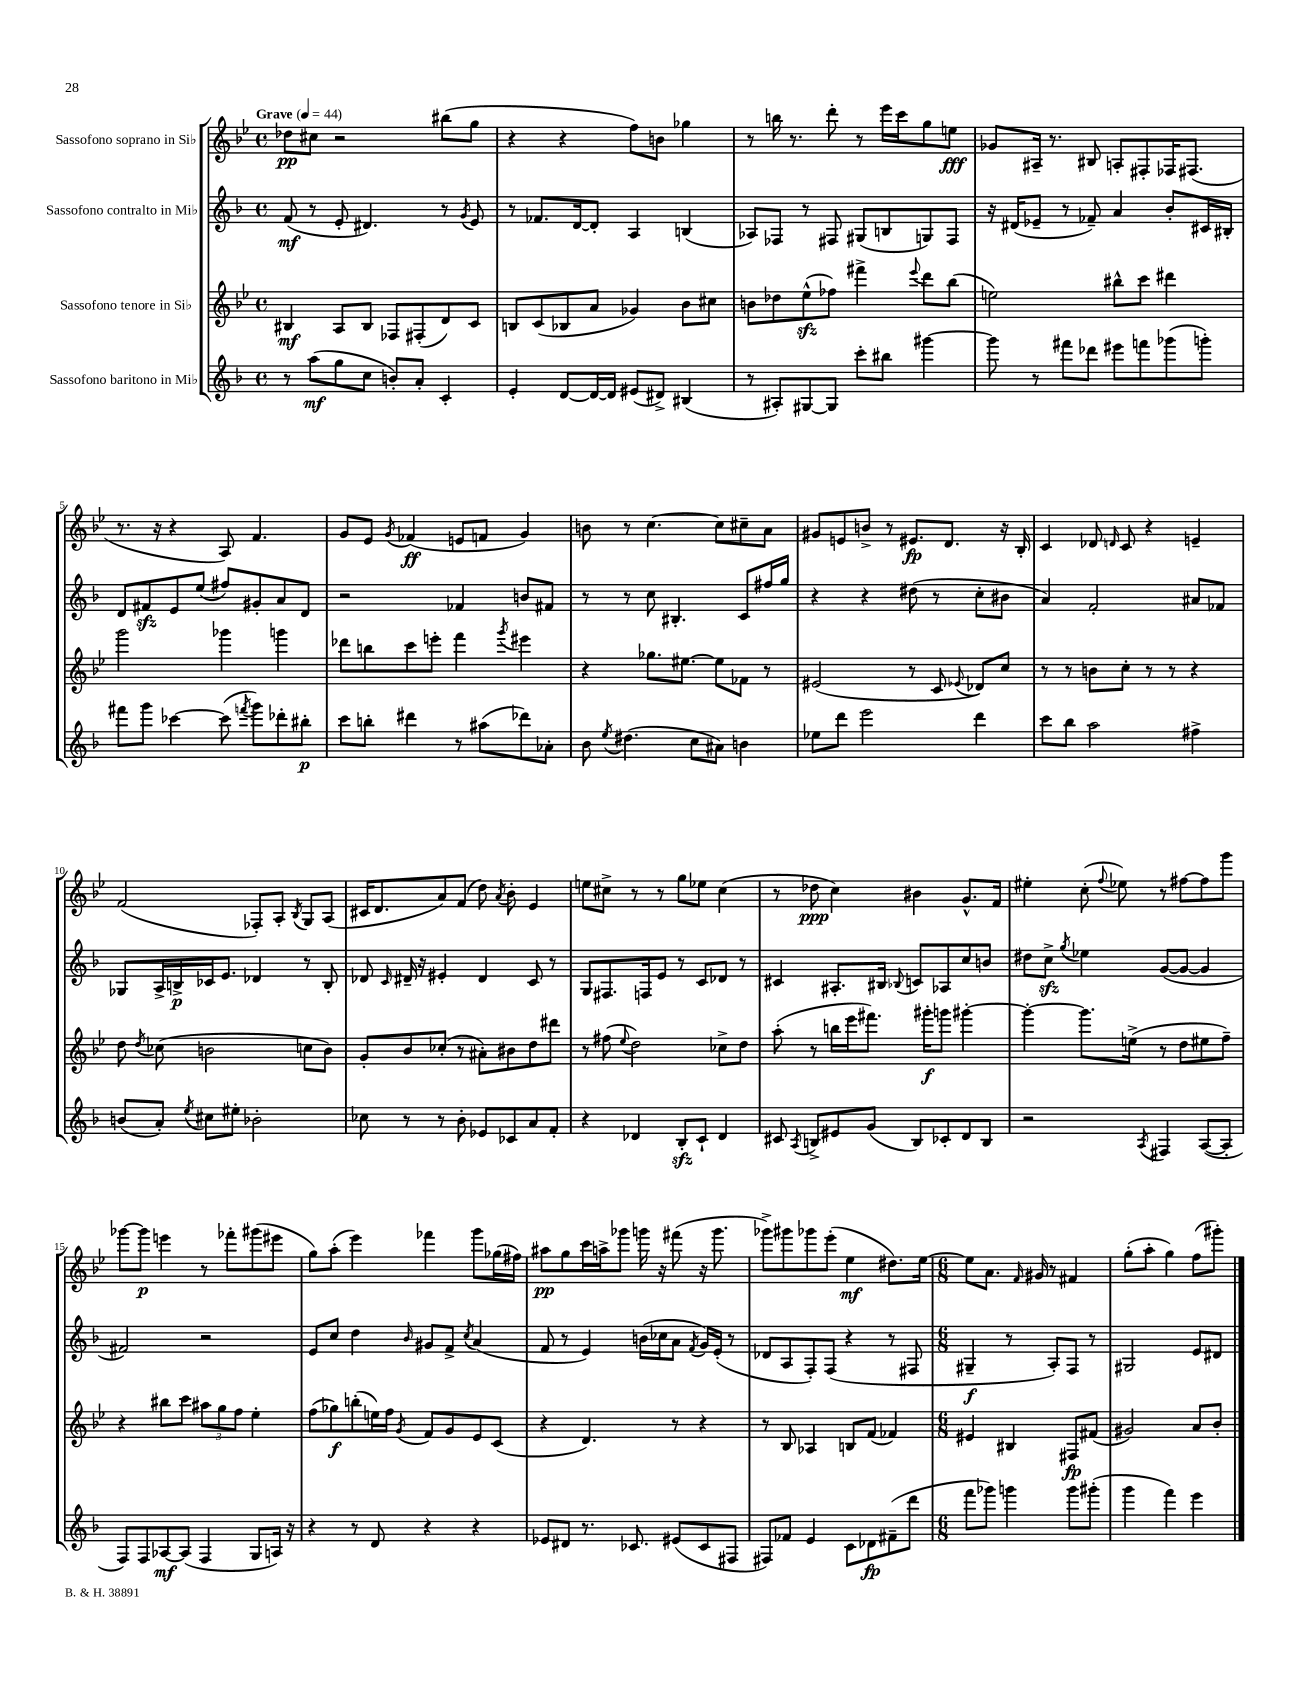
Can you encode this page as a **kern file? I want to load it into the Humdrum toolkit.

**kern	**dynam	**kern	**dynam	**kern	**dynam	**kern	**dynam
*part4	*part4	*part3	*part3	*part2	*part2	*part1	*part1
*staff4	*staff4	*staff3	*staff3	*staff2	*staff2	*staff1	*staff1
*I"Sassofono baritono in Mi♭	*	*I"Sassofono tenore in Si♭	*	*I"Sassofono contralto in Mi♭	*	*I"Sassofono soprano in Si♭	*
*clefG2	*	*clefG2	*	*clefG2	*	*clefG2	*
*k[b-]	*	*k[b-e-]	*	*k[b-]	*	*k[b-e-]	*
*M4/4	*	*M4/4	*	*M4/4	*	*M4/4	*
*met(c)	*	*met(c)	*	*met(c)	*	*met(c)	*
*MM44	*	*MM44	*	*MM44	*	*MM44	*
=1	=1	=1	=1	=1	=1	=1	=1
!	!	!	!	!	!	!LO:TX:a:B:t=Grave	!
8r	.	4B#X/	mf	(8f/	mf	8dd-X\L	pp
(8aa\L	mf	.	.	8r	.	8cc#X\J	.
8gg\	.	8A/L	.	8e'/	.	2r	.
8cc\J	.	8B#/J	.	4.d#X/)	.	.	.
8bn'/L)	.	8F-X/L	.	.	.	.	.
8a'/J	.	(8F#X'/	.	.	.	.	.
4c'/	.	8d/)	.	8r	.	(8bb#X\L	.
.	.	.	.	8qg/	.	.	.
.	.	8c/J	.	8e/	.	8gg\J	.
=2	=2	=2	=2	=2	=2	=2	=2
4e'/	.	8Bn/L	.	8r	.	4r	.
.	.	(8c/	.	8.f-X/L	.	.	.
[8d/L	.	8B-X/	.	.	.	4r	.
.	.	.	.	[16d/k	.	.	.
16d/L_	.	8a/J	.	8d'/J]	.	.	.
16d/JJ]	.	.	.	.	.	.	.
(8e#X/L	.	4g-X/)	.	4A/	.	8ff\L)	.
8d#X^/J)	.	.	.	.	.	8bn\J	.
(4B#X/	.	8b-\L	.	(4Bn/	.	4gg-X\	.
.	.	8cc#X\J	.	.	.	.	.
=3	=3	=3	=3	=3	=3	=3	=3
8r	.	8bn\L	.	8A-X/L)	.	8r	.
8A#X'/L)	.	8dd-X\	.	8F-X/J	.	16bbn\	.
.	.	.	.	.	.	8.r	.
[8G#X/	.	(8ee-zz^^\	.	8r	.	.	.
8G#/J]	.	8ff-X\J)	.	8F#X/	.	8ddd'\	.
8ccc'\L	.	4fff#X^\	.	(8G#X/L	.	8r	.
8bb#X\J	.	.	.	8Bn/	.	16eee-\LL	.
.	.	.	.	.	.	16ccc\J	.
.	.	8qqeee-/	.	.	.	.	.
[4ggg#X\	.	8ddd\L	.	8Gn/)	.	8gg\	.
.	.	(8bb-\J	.	8F#/J	.	8een\J	fff
=4	=4	=4	=4	=4	=4	=4	=4
8ggg#\]	.	2een\)	.	16r	.	8g-X/L	.
.	.	.	.	(16d#X/KL	.	.	.
8r	.	.	.	8e-X~/J	.	16A#X~/Jk	.
.	.	.	.	.	.	8.r	.
8fff#X\L	.	.	.	8r	.	.	.
8ddd-X\J	.	.	.	8f-X~/)	.	8B#X/	.
8eee#X\L	.	8bb#X^^\L	.	4a/	.	8An'/L	.
8fffn\	.	8ccc\J	.	.	.	8F#X'/	.
(8ggg-X\	.	4ddd#X\	.	8b-'/L	.	16F-X/K	.
.	.	.	.	.	.	(8.F#X/J	.
8gggn'\J)	.	.	.	16c#X/L	.	.	.
.	.	.	.	16B#X'/JJ	.	.	.
!!LO:LB:g=z
=5	=5	=5	=5	=5	=5	=5	=5
8fff#X\L	.	2ggg\	.	8d/L	.	8.r	.
8ggg\J	.	.	.	8f#Xzz/	.	.	.
.	.	.	.	.	.	16r	.
[4ccc-X\	.	.	.	8e/	.	4r	.
.	.	.	.	(8ee/J	.	.	.
(8ccc-\]	.	4ggg-X\	.	8ff#X/L)	.	8A/)	.
8qfffn/	.	.	.	.	.	.	.
8ggg\L)	.	.	.	8g#X'/	.	4.f/	.
8ddd-X'\	.	4gggn\	.	8a/	.	.	.
8bb#X'\J	p	.	.	8d/J	.	.	.
=6	=6	=6	=6	=6	=6	=6	=6
8ccc\L	.	8ddd-X\L	.	2r	.	8g/L	.
8bbn'\J	.	8bbn\	.	.	.	8e-/J	.
.	.	.	.	.	.	8qg/	.
4ddd#X\	.	8ccc\	.	.	.	(4f-X/	ff
.	.	8eeen'\J	.	.	.	.	.
8r	.	4fff\	.	4f-X/	.	8en/L	.
(8aa#X\L	.	.	.	.	.	8fn/J	.
.	.	8qggg/	.	.	.	.	.
8ddd-X\)	.	4eee#X\	.	8bn/L	.	4g/)	.
8a-X'\J	.	.	.	8f#X/J	.	.	.
=7	=7	=7	=7	=7	=7	=7	=7
8b-\	.	4r	.	8r	.	8bn\	.
8qee/	.	.	.	.	.	.	.
(4.dd#X\	.	.	.	8r	.	8r	.
.	.	8.gg-X\L	.	8cc\	.	[4.cc\	.
.	.	.	.	4.B#X'/	.	.	.
.	.	[8.ee#X\J	.	.	.	.	.
8cc\L	.	.	.	.	.	.	.
8a#X\J)	.	8ee#\L]	.	.	.	8cc\L]	.
4bn\	.	8f-X\J	.	8c/L	.	8cc#X~\	.
.	.	8r	.	16ff#X/L	.	8a\J	.
.	.	.	.	16gg/JJ	.	.	.
=8	=8	=8	=8	=8	=8	=8	=8
8ee-X\L	.	(2e#X/	.	4r	.	8g#X/L	.
8ddd\J	.	.	.	.	.	8en/	.
2eee\	.	.	.	4r	.	8bn^/J	.
.	.	.	.	.	.	8r	.
.	.	8r	.	(8dd#X\	.	8.e#X/L	fp
.	.	8c/	.	8r	.	.	.
.	.	.	.	.	.	8.d/J	.
.	.	8qqe-X/	.	.	.	.	.
4ddd\	.	8d-X/L)	.	8cc'\L	.	.	.
.	.	8cc/J	.	8b#X\J	.	16r	.
.	.	.	.	.	.	16B-'/	.
=9	=9	=9	=9	=9	=9	=9	=9
8ccc\L	.	8r	.	4a/)	.	4c/	.
8bb-\J	.	8r	.	.	.	.	.
2aa\	.	8bn\L	.	2f'/	.	8d-X/	.
.	.	.	.	.	.	16qqdn/	.
.	.	8cc'\J	.	.	.	8c/	.
.	.	8r	.	.	.	4r	.
.	.	8r	.	.	.	.	.
4ff#X^\	.	4r	.	8a#X/L	.	4en~/	.
.	.	.	.	8f-X/J	.	.	.
!!LO:LB:g=z
=10	=10	=10	=10	=10	=10	=10	=10
(8bn/L	.	8dd\	.	8G-X/L	.	(2f/	.
.	.	8qdd/	.	.	.	.	.
8a'/J)	.	(8cc-X\	.	16A^/L	.	.	.
.	.	.	.	16Bn^/	p	.	.
8qee/	.	.	.	.	.	.	.
8cc#X\L	.	2bn\	.	16c-X/J	.	.	.
.	.	.	.	8.e/J	.	.	.
8ee#X'\J	.	.	.	.	.	.	.
2b-X'\	.	.	.	4d-X/	.	8F-X'/L)	.
.	.	.	.	.	.	8A'/J	.
.	.	.	.	.	.	8qB-/	.
.	.	8ccn\L	.	8r	.	8G/L	.
.	.	8b\J)	.	8B'/	.	(8A/J	.
=11	=11	=11	=11	=11	=11	=11	=11
8cc-X\	.	8g'/L	.	8d-X/	.	16c#X/KL	.
.	.	.	.	.	.	8.d/	.
.	.	.	.	16qqc/	.	.	.
8r	.	8b-/	.	16d#X~/	.	.	.
.	.	.	.	16r	.	.	.
8r	.	(8cc-X'/J	.	4e#X'/	.	8a/)	.
8b-'\	.	8r	.	.	.	(8f/J	.
8e-X/L	.	8a#X'\L)	.	4d#/	.	8dd\)	.
.	.	.	.	.	.	8qa/	.
8c-X/	.	8b#X\	.	.	.	8b-'\	.
8a/	.	8dd\	.	8c/	.	4e-/	.
8f'/J	.	8ddd#X\J	.	8r	.	.	.
=12	=12	=12	=12	=12	=12	=12	=12
4r	.	8r	.	8G/L	.	8een\L	.
.	.	(8ff#X\	.	8.F#X/	.	8cc#X^\J	.
.	.	8qqee-/	.	.	.	.	.
4d-X/	.	2dd\)	.	.	.	8r	.
.	.	.	.	16Fn/k	.	.	.
.	.	.	.	8e/J	.	8r	.
8B-zz'/L	.	.	.	8r	.	8gg\L	.
8c`/J	.	.	.	8c/L	.	8ee-X\J	.
4d-/	.	8cc-X^\L	.	8d-X/J	.	(4cc#\	.
.	.	8dd\J	.	8r	.	.	.
=13	=13	=13	=13	=13	=13	=13	=13
8c#X/	.	(8aa'\	.	4c#X/	.	8r	.
8qA/	.	.	.	.	.	.	.
8Bn^/L	.	8r	.	.	.	8dd-X\	ppp
8e#X/	.	16bbn\LL	.	8.A#X'/L	.	4cc\)	.
.	.	16eee-\J	.	.	.	.	.
(8g/J	.	8.fff#X\J)	.	.	.	.	.
.	.	.	.	16B#X/Jk	.	.	.
.	.	.	.	8qqB-X/	.	.	.
8B/L)	.	.	.	8cn/L	.	4b#X\	.
.	.	16ggg#X'\KL	f	.	.	.	.
8c-X'/	.	8gggn\J	.	8A-X/	.	.	.
8d/	.	[4ggg#X'\	.	8cc/	.	8.g^^/L	.
8B/J	.	.	.	8bn/J	.	.	.
.	.	.	.	.	.	16f/Jk	.
=14	=14	=14	=14	=14	=14	=14	=14
2r	.	4ggg#'\_	.	8dd#X\L	.	4ee#X'\	.
.	.	.	.	8cczz^\J	.	.	.
.	.	.	.	8qgg/	.	.	.
.	.	8.ggg#\L]	.	4ee-X\	.	(8cc'\	.
.	.	.	.	.	.	8qqff/	.
.	.	.	.	.	.	8ee-X\)	.
.	.	(16een^\Jk	.	.	.	.	.
8qA/	.	.	.	.	.	.	.
4F#X/	.	8r	.	([8g/L	.	8r	.
.	.	8dd\L	.	8g/J_	.	[8ff#X\L	.
([8A/L	.	8ee#X\	.	4g/]	.	8ff#\]	.
8A'/J]	.	8ff~\J)	.	.	.	8ggg\J	.
!!LO:LB:g=z
=15	=15	=15	=15	=15	=15	=15	=15
8F/L)	.	4r	.	2f#X/)	.	[8ggg-X\L	.
8F/	.	.	.	.	.	8ggg-\J]	p
[8A-X/	mf	8bb#X\L	.	.	.	4eeen\	.
(8A-/J]	.	8ccc\J	.	.	.	.	.
4F/	.	12aa#X\L	.	2r	.	8r	.
.	.	12gg\	.	.	.	.	.
.	.	.	.	.	.	8fff-X'\L	.
.	.	12ff\J	.	.	.	.	.
8G/L	.	4ee-'\	.	.	.	(8ggg#X\	.
16An/Jk)	.	.	.	.	.	8eee#X\J	.
16r	.	.	.	.	.	.	.
=16	=16	=16	=16	=16	=16	=16	=16
4r	.	(8ff\L	.	8e/L	.	8gg\L)	.
.	.	8gg-X\)	f	8cc/J	.	(8aa'\J	.
8r	.	(8bbn'\	.	4dd\	.	4eee-\)	.
8d/	.	16een\L)	.	.	.	.	.
.	.	16ff\JJ	.	.	.	.	.
.	.	8qg/	.	16qqb-/	.	.	.
4r	.	8f/L	.	8g#X/L	.	4fff-X\	.
.	.	8g/	.	8f^/J	.	.	.
.	.	.	.	8qcc/	.	.	.
4r	.	8e-/	.	(4a/	.	8ggg\L	.
.	.	(8c/J	.	.	.	(16gg-X\L	.
.	.	.	.	.	.	16ff#X\JJ)	.
=17	=17	=17	=17	=17	=17	=17	=17
8e-X/L	.	4r	.	8f/	.	8aa#X\L	pp
8d#X/J	.	.	.	8r	.	8gg\	.
8.r	.	4.d/)	.	4e/)	.	16ccc\L	.
.	.	.	.	.	.	16aan^\J	.
.	.	.	.	.	.	8ggg-X\J	.
8.c-X/	.	.	.	.	.	.	.
.	.	.	.	(16bn\LL	.	16gggn\	.
.	.	.	.	16cc-X\J	.	16r	.
(8e#X/L	.	8r	.	8a\J	.	(8fff#X\	.
.	.	.	.	8qf/	.	.	.
8c-/	.	4r	.	16g/LL)	.	16r	.
.	.	.	.	(16e'/JJ	.	8.ggg\	.
8F#X/J	.	.	.	8r	.	.	.
=18	=18	=18	=18	=18	=18	=18	=18
8F#X/L)	.	8r	.	8d-X/L	.	8ggg-X^\L)	.
8f-X/J	.	8B-/	.	8A/	.	8ggg#X\	.
4e/	.	4A-X/	.	8F'/)	.	8ggg-X\	.
.	.	.	.	(8F/J	.	(8eee-'\J	.
8c\L	.	8Bn/L	.	4r	.	4ee-\	mf
8d-X\	fp	(8f/J	.	.	.	.	.
(8f#X~\	.	4f-X/)	.	8r	.	8.dd#X\L)	.
8ddd\J	.	.	.	8F#X/	.	.	.
.	.	.	.	.	.	[16ee-\Jk	.
=19	=19	=19	=19	=19	=19	=19	=19
*M6/8	*	*M6/8	*	*M6/8	*	*M6/8	*
8fff\L	.	4e#X/	.	4G#X~/	f	8ee-\L]	.
8ggg-X\J)	.	.	.	.	.	8.a\J	.
4gggn\	.	4B#X/	.	8r	.	.	.
.	.	.	.	.	.	16qqf/	.
.	.	.	.	.	.	16g#X/	.
.	.	.	.	8A'/L)	.	8r	.
8ggg\L	.	8F#X/L	fp	8F/J	.	4f#X/	.
(8ggg#X'\J	.	(8f#X/J	.	8r	.	.	.
=20	=20	=20	=20	=20	=20	=20	=20
4ggg\	.	2g#X/)	.	2G#X/	.	(8gg'\L	.
.	.	.	.	.	.	8aa'\J	.
4fff\)	.	.	.	.	.	4gg\)	.
4eee\	.	8a/L	.	8e/L	.	(8ff\L	.
.	.	8b-'/J	.	8d#X/J	.	8ggg#X'\J)	.
==	==	==	==	==	==	==	==
*-	*-	*-	*-	*-	*-	*-	*-
